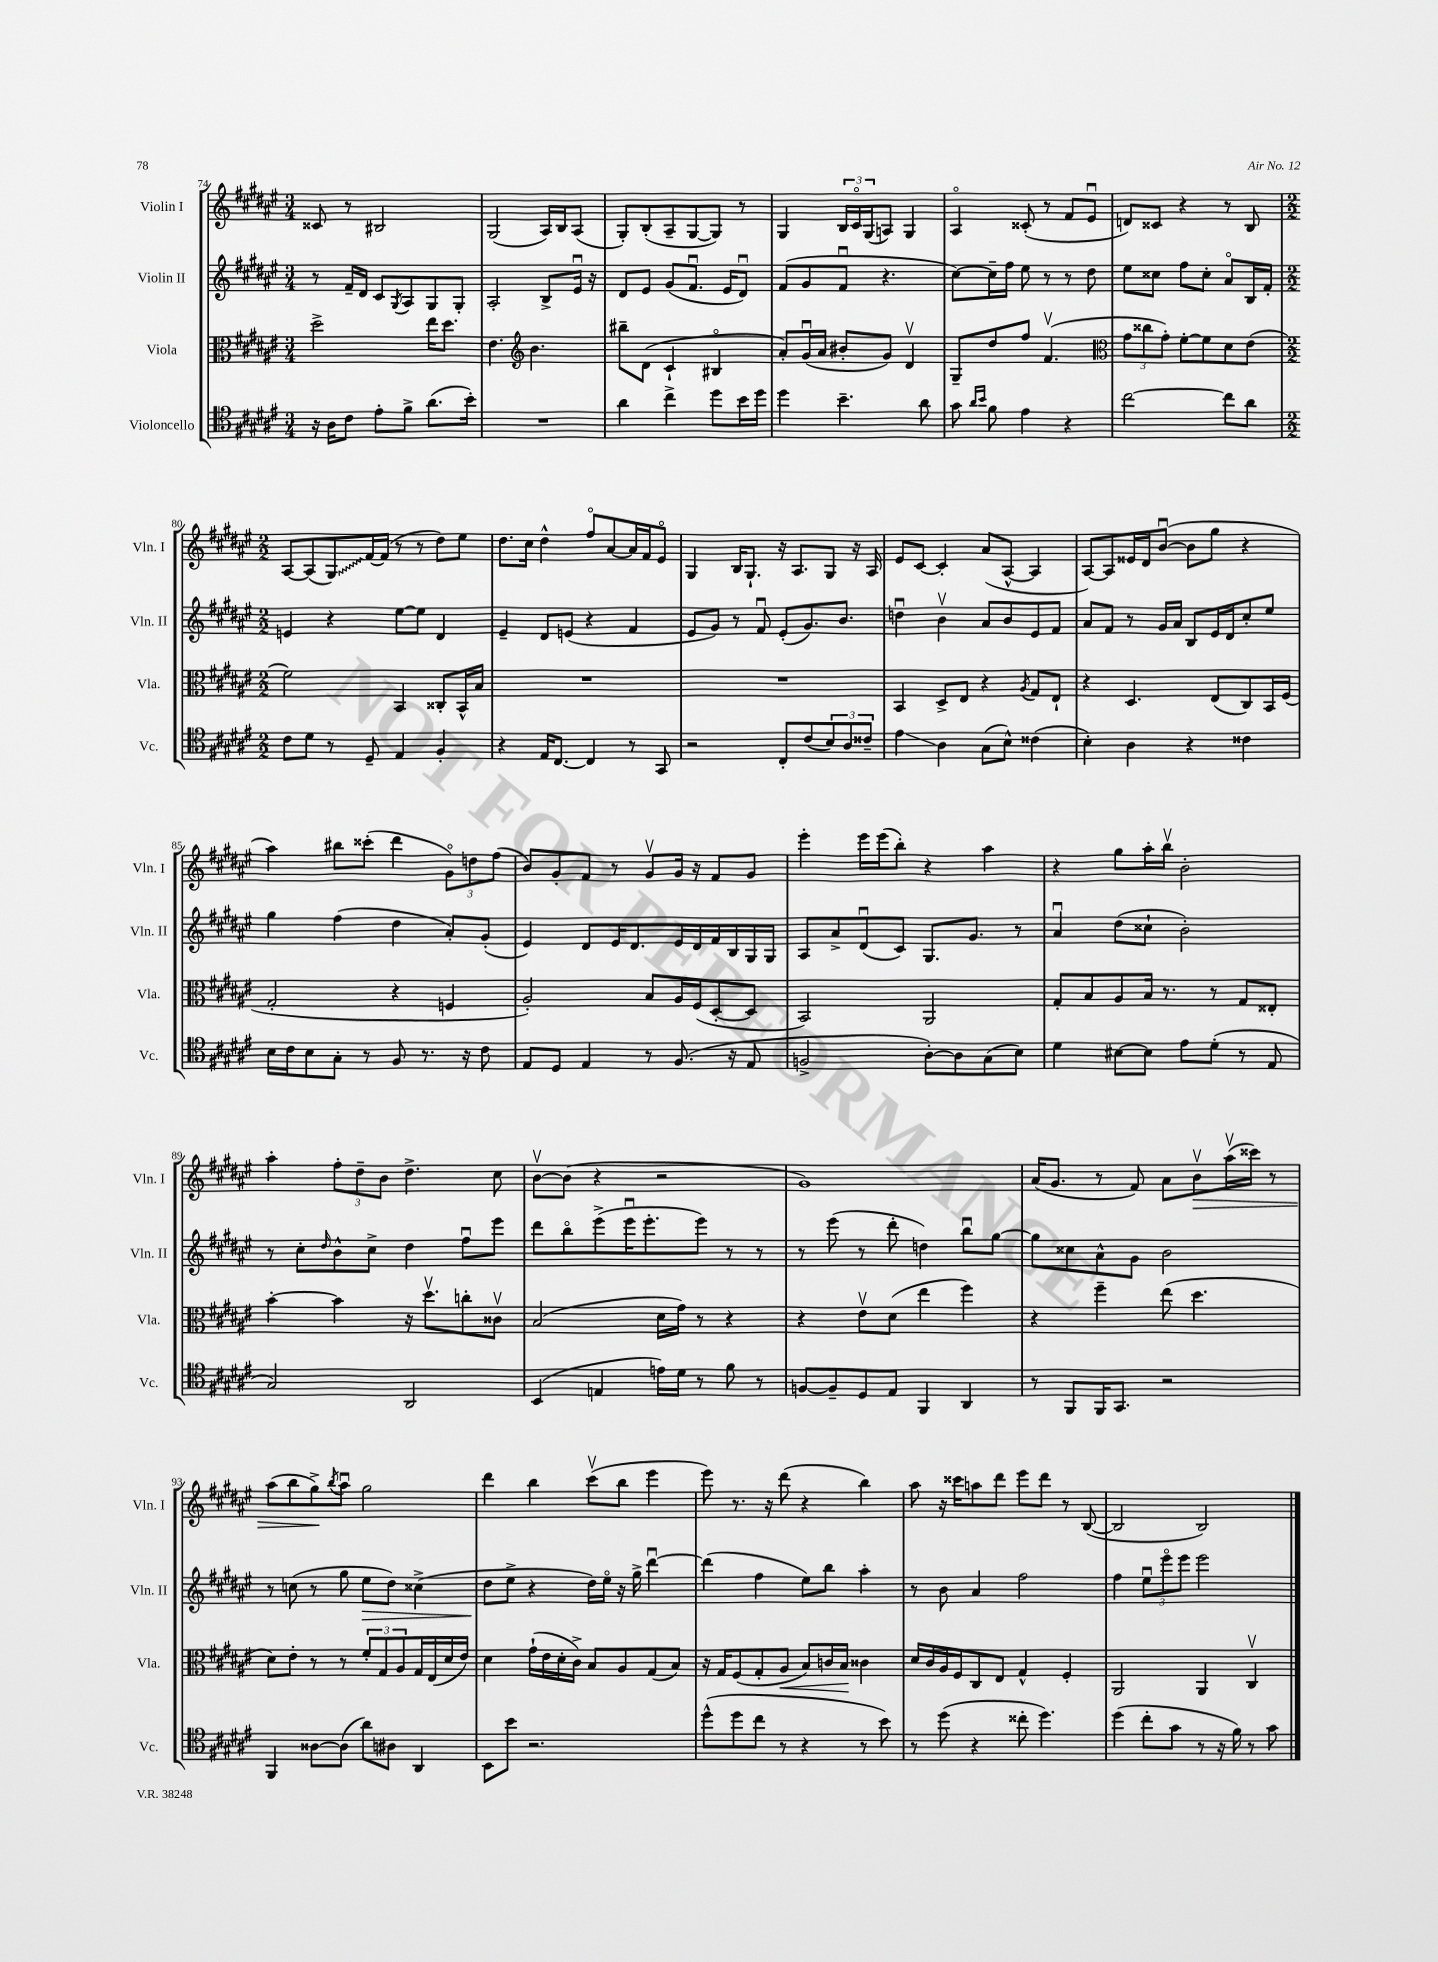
<<
\new StaffGroup <<
\new Staff = "s0" \with { instrumentName = "Violin I" shortInstrumentName = "Vln. I" } {
    \clef treble \key fis \major \numericTimeSignature \time 3/4
    cisis'8 r8 bis2 |
    gis2( ais16) b16 ais8( |
    gis8-.) b8-.( ais8-- gis8~ gis8) r8 |
    gis4 \tuplet 3/2 { b16 cis'16\flageolet gis16( } a8) gis4 |
    ais4\flageolet cisis'8-.( r8 fis'8 eis'8\downbow |
    d'8) cisis'8 r4 r8 b8 |
    \numericTimeSignature \time 2/2 ais8~ ais8( \once \override Glissando.style = #'zigzag gis8\glissando) fis'16~ fis'16( r8 r8 dis''8) eis''8 |
    dis''8. cis''16 dis''4-^ fis''8\flageolet ais'8~ ais'16 fis'16 eis'8\flageolet |
    gis4 b16 gis8.-! r16 ais8. gis8 r16 ais16 |
    eis'8 cis'8~ cis'4-. ais'8( ais8~-^ ais4 |
    ais8~) ais8 eisis'16 dis'16 b'8~\downbow( b'8 gis''8 r4 |
    ais''4) bis''8 cisis'''8-.( dis'''4 \tuplet 3/2 { gis'8\flageolet) d''8 fis''8( } |
    b'8) gis'8-. fis'8 r8 gis'8\upbow gis'16 r16 fis'8 gis'8 |
    eis'''4-. eis'''16 eis'''16( b''8-.) r4 ais''4 |
    r4 gis''8 ais''16-. b''16\upbow b'2-. |
    ais''4-. \tuplet 3/2 { fis''8-. dis''8-- b'8 } dis''4.-> cis''8 |
    b'8~\upbow b'8( r4 r2 |
    gis'1) |
    ais'16( gis'8. r8 fis'8) ais'8 b'8\upbow\> ais''16\upbow( cisis'''16) r8 |
    ais''8( b''8 gis''8->\!) \acciaccatura { b''8 } ais''8\downbow gis''2 |
    dis'''4 b''4 cis'''8\upbow( b''8 eis'''4 |
    eis'''8) r8. r16 dis'''8( r4 b''4) |
    ais''8 r16 cisis'''16 a''8 dis'''8 eis'''8 dis'''8 r8 b8~( |
    b2 b2) \bar "|." |
}
\new Staff = "s1" \with { instrumentName = "Violin II" shortInstrumentName = "Vln. II" } {
    \clef treble \key fis \major \numericTimeSignature \time 3/4
    r8 fis'16-- dis'16 cis'8 \acciaccatura { gis8 } ais8 gis8 gis8-. |
    ais2-. b8-> eis'16\downbow r16 |
    dis'8 eis'8 gis'8( fis'8.\downbow eis'16 dis'8\downbow) |
    fis'8( gis'8 fis'8\downbow r4. |
    cis''8~) cis''16-- fis''16 eis''8 r8 r8 dis''8 |
    eis''8 cisis''8 fis''8 cisis''8-. ais'8\flageolet b16 fis'16-. |
    \numericTimeSignature \time 2/2 e'4 r4 eis''8~ eis''8 dis'4 |
    eis'4-- dis'8 e'8( r4 fis'4 |
    eis'8 gis'8) r8 fis'8\downbow eis'8-.( gis'8.) b'8. |
    d''4\downbow b'4\upbow ais'8 b'8 eis'8 fis'8 |
    ais'8 fis'8 r8 gis'16 ais'16 b8 eis'16 dis'16 cis''8-. eis''8 |
    gis''4 fis''4( dis''4 ais'8-.) gis'8-.( |
    eis'4) dis'8 eis'16 dis'8. eis'16 dis'16 fis'16 b16 gis16 gis16 |
    ais8 ais'8-> dis'8\downbow( cis'8) gis8. gis'8. r8 |
    ais'4\downbow dis''8( cisis''8-! b'2-.) |
    r8 cis''8-. \grace { dis''16 } b'8-^ cis''8-> dis''4 fis''8\downbow eis'''8 |
    dis'''8 b''8\flageolet eis'''8->( eis'''16\downbow eis'''8.-. eis'''8) r8 r8 |
    r8 eis'''8( r8 dis'''8-. d''4) b''8\downbow gis''8~ |
    gis''8 cisis''8 ais'8-^ gis'8 b'2 |
    r8 c''8( r8 gis''8 eis''8\> dis''8) cisis''4->( |
    dis''8\! eis''8-> r4 dis''16) eis''16\flageolet r16 gis''16-> dis'''4~\downbow |
    dis'''4( fis''4 eis''8) b''8 ais''4-. |
    r8 b'8 ais'4 fis''2 |
    fis''4 \tuplet 3/2 { eis''8\downbow eis'''8\flageolet eis'''8 } eis'''2 \bar "|." |
}
\new Staff = "s2" \with { instrumentName = "Viola" shortInstrumentName = "Vla." } {
    \clef alto \key fis \major \numericTimeSignature \time 3/4
    dis''2-> eis''16 dis''8. |
    eis'4. \clef treble b'4. |
    bis''8-- dis'8( cis'4-! bis4\flageolet |
    ais'8-.) gis'16\downbow( ais'16 bis'8-. gis'8) dis'4\upbow |
    gis8-- dis''8 fis''8 fis'4.\upbow( |
    \clef alto \tuplet 3/2 { gis'8 cisis''8 gis'8-.) } fis'8~-. fis'8 dis'8 eis'8( |
    \numericTimeSignature \time 2/2 fis'2) b,4 cisis8-. b,16-^ b16 |
    R1 |
    R1 |
    b,4 dis8-> eis8 r4 \acciaccatura { ais8 } gis8 eis8-! |
    r4 dis4. eis8( cis8) b,16 fis16( |
    gis2-. r4 f4 |
    ais2-.) b8 ais16 fis16( dis8~-. dis8 |
    b,2) ais,2 |
    gis8-. b8 ais8 b16 r8. r8 gis8 eisis8-. |
    b'4~-. b'4 r16 dis''8.\upbow c''8-. cisis'8\upbow |
    b2( dis'16 gis'16) r8 r4 |
    r4 eis'8\upbow dis'8( eis''4 fis''4) |
    r4 fis''4-- eis''8( dis''4. |
    dis'8) eis'8-. r8 r8 \tuplet 3/2 { fis'8-. gis8 ais8 } gis16 eis16( dis'16 eis'16) |
    dis'4 gis'16-!( eis'16 dis'16-. cis'16->) b8 ais8 gis8( b8) |
    r16 gis16 fis8( gis8-. ais8\< b8) c'16 b16\! cisis'4 |
    dis'16 cis'16 ais16 fis16 cis8 eis8 gis4-^ fis4-. |
    ais,2 ais,4 cis4\upbow \bar "|." |
}
\new Staff = "s3" \with { instrumentName = "Violoncello" shortInstrumentName = "Vc." } {
    \clef tenor \key fis \major \numericTimeSignature \time 3/4
    r16 ais16 cis'8 eis'8-. fis'8-> ais'8.( b'16-.) |
    R2. |
    ais'4 cis''4-> dis''8 b'16 dis''16 |
    dis''4 b'4.-- ais'8 |
    gis'8 \grace { ais'16 b'16 } fis'8 eis'4 r4 |
    cis''2~ cis''8 ais'8 |
    \numericTimeSignature \time 2/2 cis'8 dis'8 r8 dis8-- eis4 fis4-. |
    r4 eis16 cis8.~ cis4 r8 gis,8 |
    r2 cis8-. cis'8( \tuplet 3/2 { b8) ais8 cisis'8-- } |
    eis'4\glissando ais4 gis8( b8-^) cisis'4( |
    b4-.) ais4 r4 cisis'4 |
    b16 cis'16 b8 gis8-. r8 fis8 r8. r16 cis'8 |
    eis8 dis8 eis4 r8 fis8.( r16 eis8 |
    f2-> ais8~-.) ais8 gis8( b8) |
    dis'4 bis8~ bis8 eis'8 dis'8-.( r8 eis8 |
    gis2) ais,2 |
    b,4( e4 e'16) dis'16 r8 fis'8 r8 |
    f8~ f8-- dis8 eis8 fis,4 ais,4 |
    r8 fis,8 fis,16 gis,8. r2 |
    fis,4 aisis8~ aisis8( ais'8) ais8 ais,4 |
    b,8 b'8 r2. |
    dis''8-^( dis''8 cis''8 r8 r4 r8 b'8) |
    r8 dis''8( r4 cisis''8-. dis''4.) |
    dis''4( cis''8-. gis'8 r8 r16 fis'16) r8 gis'8 \bar "|." |
}
>>
>>
\layout { \context { \Score currentBarNumber = #74 } }
